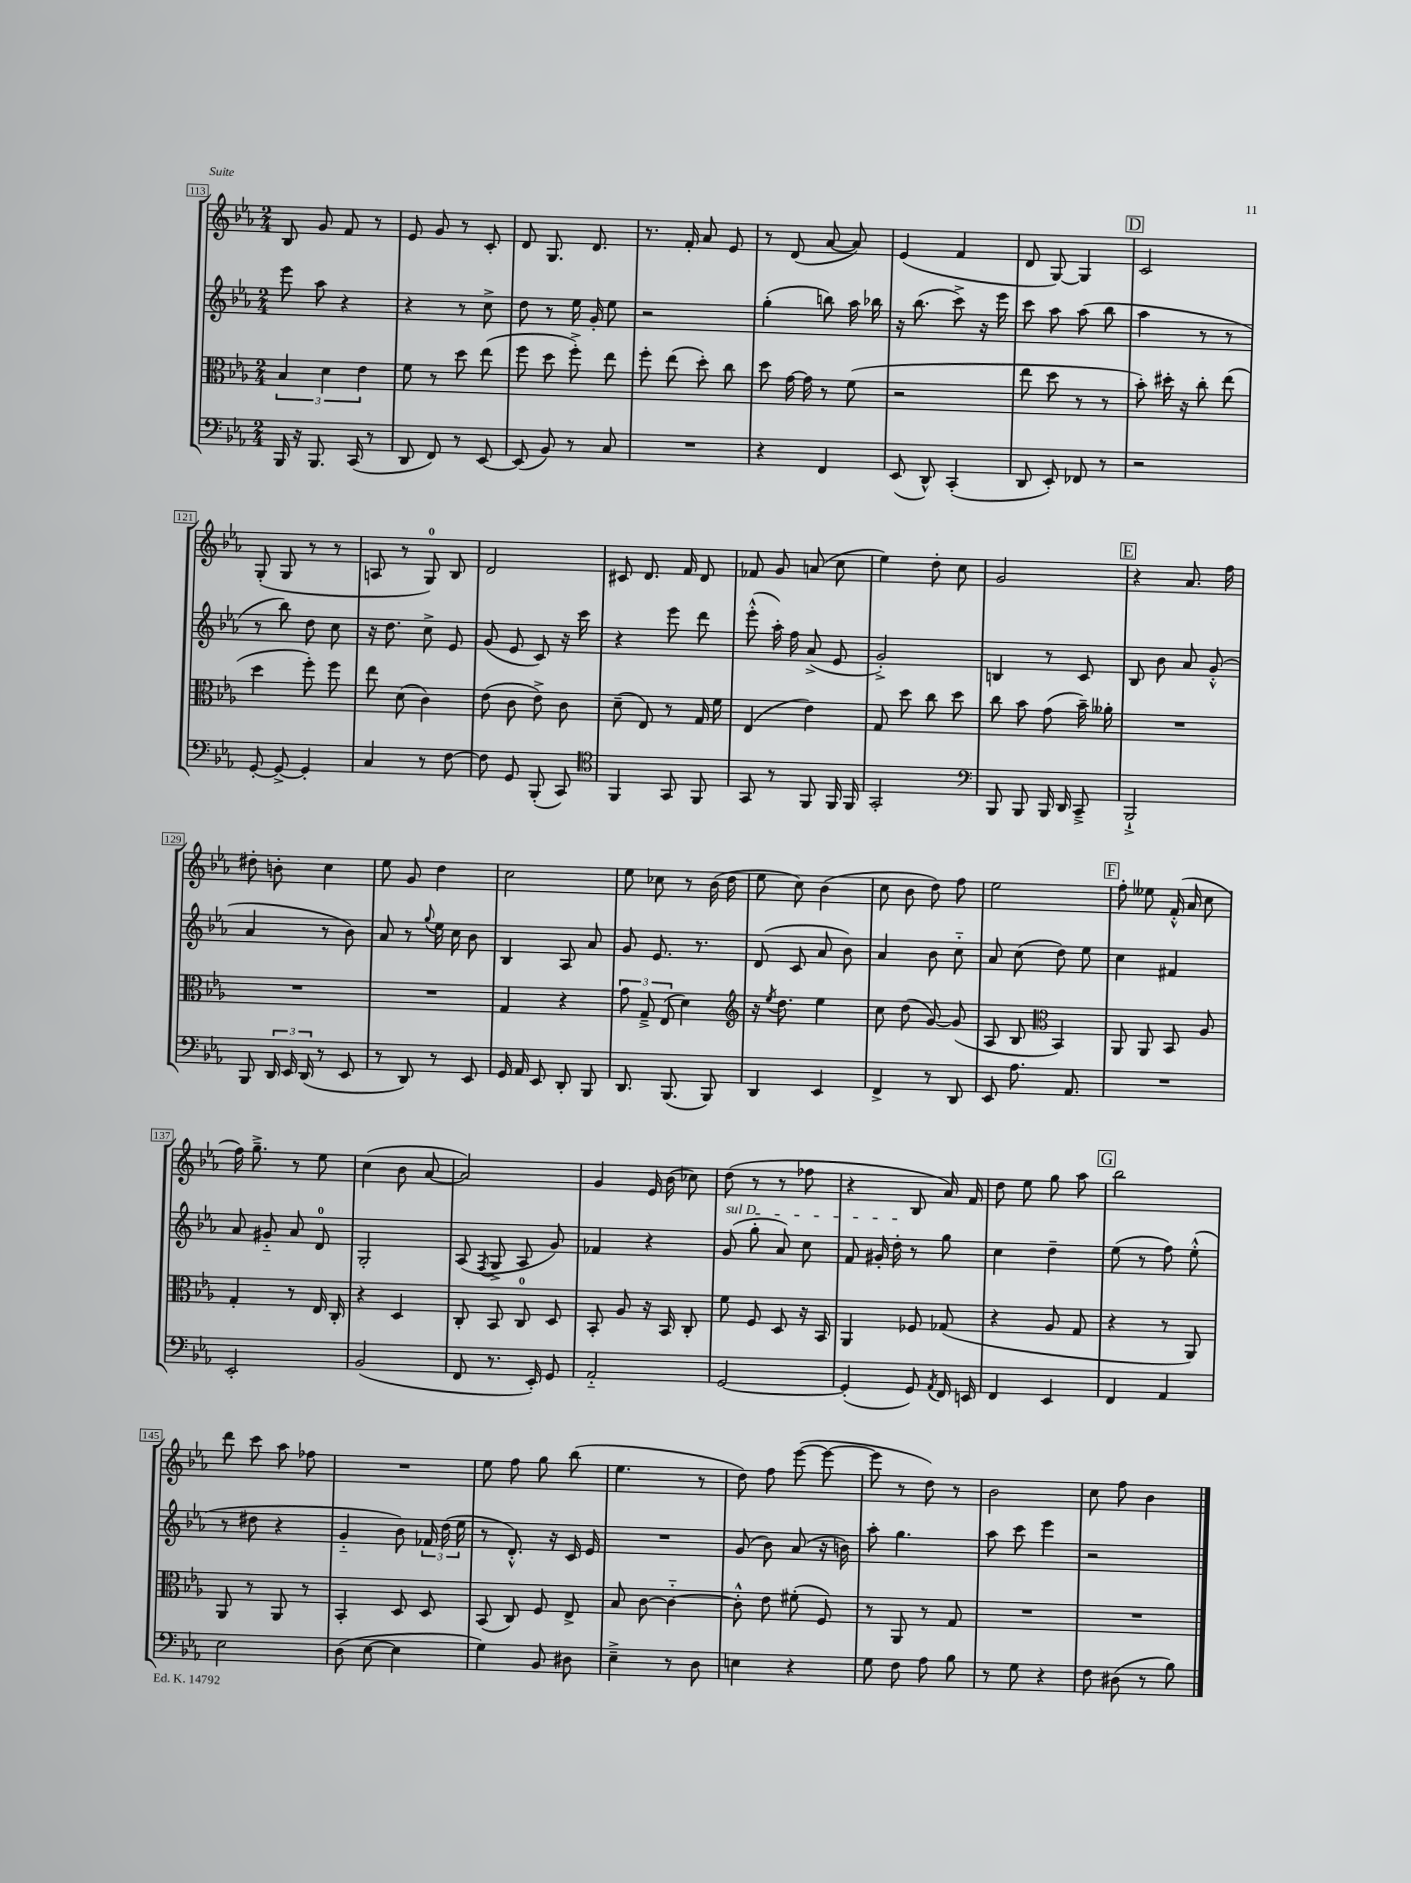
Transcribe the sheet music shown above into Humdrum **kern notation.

**kern	**kern	**kern	**kern
*staff4	*staff3	*staff2	*staff1
*clefF4	*clefC3	*clefG2	*clefG2
*k[b-e-a-]	*k[b-e-a-]	*k[b-e-a-]	*k[b-e-a-]
*M2/4	*M2/4	*M2/4	*M2/4
16BBB-/	6B-/	8eee-\	8B-/
16r	.	.	.
8.BBB-/	.	8aa-\	8g/
.	6d\	.	.
.	.	4r	8f/
(16CC/	.	.	.
.	6e-\	.	.
8r	.	.	8r
=	=	=	=
8DD/	8f\	4r	8e-/
8FF/)	8r	.	8g/
8r	8dd\	8r	8r
[8EE-/	(8ee-\	8cc^\	8c'/
=	=	=	=
(8EE-/]	8ff\	8dd\	8d/
8BB-/)	8dd\	8r	8.G/
8r	8ff'^\)	16ee-\	.
.	.	16g'/	8.d/
8C/	8ee-\	8ee-\	.
=	=	=	=
2r	8ff'\	2r	8.r
.	(8ee-\	.	.
.	.	.	16f'/
.	8dd'\)	.	8a-/
.	8cc\	.	8e-/
=	=	=	=
4r	8dd\	(4gg'\	8r
.	[16g\	.	(8d/
.	16g\]	.	.
4FF/	8r	8bb\)	[8a-/
.	(8f\	16aa-\	8a-/])
.	.	16bb-\	.
=	=	=	=
(8EE-/	2r	16r	(4e-/
.	.	(8.bb-\	.
8DD^^/)	.	.	.
(4CC'/	.	8ccc^\)	4f/
.	.	16r	.
.	.	16eee-\	.
=	=	=	=
8DD/	8ee-\	8ccc\	8d/
8EE-'/)	8dd\	8aa-\	[8G/)
8FF-/	8r	(8aa-\	4G/]
8r	8r	8bb-\	.
=	=	=	=
2r	8b-'\)	4aa-\	2c/
.	16dd#'\	.	.
.	16r	.	.
.	8cc'\	8r	.
.	(8ee-\	8r	.
=	=	=	=
[8GG'/	4dd\	8r	(8G'/
8GG^/_	.	8bb-\)	8G/
4GG'/]	8ff'\)	8dd\	8r
.	8ff\	8cc\	8r
=	=	=	=
4C/	8ee-\	16r	8A/
.	.	8.dd\	.
.	(8d\	.	8r
8r	4c\)	8cc^\	8G/)
[8F\	.	8e-/	8B-/
=	=	=	=
8F\]	(8e-\	(8g/	2d/
8GG/	8c\	8e-/	.
(8BBB-'/	8e-^\)	8c/)	.
8CC/)	8c\	16r	.
.	.	16ccc\	.
=	=	=	=
*clefC4	*	*	*
4FF/	(8d~\	4r	8c#/
.	8E-/)	.	8.d/
8GG/	8r	8eee-\	.
.	.	.	16f/
8FF/	16G/	8ddd\	8d/
.	16f\	.	.
=	=	=	=
8GG/	(4E-/	(8eee-'^^\	8f-/
8r	.	16aa-'\)	8g/
.	.	16ff\	.
8FF/	4e-\)	(8a-^/	(8a/
16FF/	.	8e-/	8cc\
16FF/	.	.	.
=	=	=	=
2GG'/	8G/	2g'^/)	4ee-\)
.	8dd\	.	.
.	8cc\	.	8dd'\
.	8dd\	.	8cc\
=	=	=	=
*clefF4	*	*	*
8BBB-/	8cc\	4B/	2g/
8BBB-/	8b-\	.	.
16BBB-/	(8g\	8r	.
16DD/	.	.	.
8CC~^/	16b-~\)	8c/	.
.	16a--'\	.	.
=	=	=	=
2BBB-`^/	2r	8B-/	4r
.	.	8b-\	.
.	.	8a-/	8.a-/
.	.	(8g'^^/	.
.	.	.	16ff\
=	=	=	=
8BBB-/	2r	4a-/	8dd#'\
24DD/	.	.	8b'\
24EE-/	.	.	.
(24DD/	.	.	.
8r	.	8r	4cc\
8EE-/	.	8b-\)	.
=	=	=	=
8r	2r	8a-/	8ee-\
8DD/)	.	8r	8g/
.	.	8qqgg/	.
8r	.	16ee-\	4dd\
.	.	16cc\	.
8EE-/	.	8b-\	.
=	=	=	=
16GG/	4G/	4B-/	2cc\
16AA-/	.	.	.
8EE-/	.	.	.
8DD'/	4r	8A-/	.
8BBB-/	.	8a-/	.
=	=	=	=
8.DD/	12g\	8g/	8ee-\
.	12G~^/	.	.
.	.	8.e-/	8cc-\
.	(12E-/	.	.
(8.BBB-/	.	.	.
.	4d\)	.	8r
.	.	8.r	.
8BBB-/)	.	.	(16b-\
.	.	.	16dd\
=	=	=	=
*	*clefG2	*	*
4DD/	16r	(8d/	8ee-\
.	8qee-/	.	.
.	8.dd\	.	.
.	.	8c/	8cc\)
4EE-/	4ee-\	8a-/	(4b-\
.	.	8b-\)	.
=	=	=	=
4FF^/	8cc\	4a-/	8cc\
.	(8dd\	.	8b-\
8r	[8g/)	8b-\	8dd\)
8DD/	(8g/]	8cc'~\	8ff\
=	=	=	=
8EE-/	8A-/	8a-/	2ee-\
8.A-\	8B-/	(8cc\	.
*	*clefC3	*	*
.	4BB-/)	8dd\)	.
8.AA-/	.	.	.
.	.	8ee-\	.
=	=	=	=
2r	8AA-/	4cc\	8ff'\
.	8AA-/	.	8ee--\
.	8BB-/	4f#/	(16f'^^/
.	.	.	16a-/
.	8A-/	.	8cc\
=	=	=	=
2EE-'/	4G'/	8a-/	16ff\)
.	.	.	8.gg~^\
.	.	8g#'~/	.
.	8r	8a-/	8r
.	16E-/	8d/	8ee-\
.	16C'/	.	.
=	=	=	=
(2BB-/	4r	2G'/	(4cc\
.	4D/	.	8b-\
.	.	.	[8a-/
=	=	=	=
8FF/	8C'/	(8A-/	2a-/])
.	.	8qF/	.
8.r	8BB-/	8G^/	.
.	8C/	8A-/	.
16EE-'/)	.	.	.
8GG/	8D/	8g/)	.
=	=	=	=
2AA-'~/	8BB-'/	4f-/	4g/
.	8A-/	.	.
.	16r	4r	16e-/
.	16BB-/	.	(16b-\
.	8C'/	.	8cc-\)
=	=	=	=
[2GG/	8f\	(8g/	(8dd\
.	8F/	8gg'\	8r
.	8D/	8a-/)	8r
.	16r	8cc\	8ff-\
.	16BB-/	.	.
=	=	=	=
(4GG'/]	4AA-/	8f/	4r
.	.	16g#'/	.
.	.	16dd'\	.
8GG/)	8F-/	8r	8B-/
8qAA-/	.	.	.
16FF/	(8G-/	8gg\	16a-/)
16EE/	.	.	16f/
=	=	=	=
4FF/	4r	4cc\	8dd\
.	.	.	8ee-\
4EE-/	8A-/	4dd~\	8gg\
.	8G/	.	8aa-\
=	=	=	=
4FF/	4r	(8ee-\	2bb-\
.	.	8r	.
4AA-/	8r	8ff\)	.
.	8AA-/)	(8ee-'^^\	.
=	=	=	=
2E-\	8AA-/	8r	8ddd\
.	8r	8dd#\	8ccc\
.	8AA-/	4r	8aa-\
.	8r	.	8ff-\
=	=	=	=
(8D\	4BB-'/	4g'~/	2r
[8E-\	.	.	.
4E-\]	8D/	8b-\)	.
.	8D/	24f-/	.
.	.	(24dd\	.
.	.	24ee-\	.
=	=	=	=
4G\)	(8BB-/	8r	8ee-\
.	8C/)	8.d'^^/)	8ff\
8BB-/	8F/	.	8gg\
.	.	16r	.
8D#\	8E-^/	16c/	(8bb-\
.	.	16e-/	.
=	=	=	=
4E-~^\	8B-/	2r	4.ee-\
.	[8c\	.	.
8r	4c'~\_	.	.
8D\	.	.	8r
=	=	=	=
4E\	8c'^^\]	(8g/	8dd\)
.	8e-\	8b-\)	8ff\
4r	(8f#'\	(8a-/	([8eee-\
.	8F/)	16r	8eee-\_
.	.	16b\)	.
=	=	=	=
8G\	8r	8aa-'\	8eee-\]
8F\	8AA-/	4.gg\	8r
8A-\	8r	.	8dd\)
8B-\	8G/	.	8r
=	=	=	=
8r	2r	8aa-\	2b-\
8G\	.	8ccc\	.
4r	.	4eee-\	.
=	=	=	=
8F\	2r	2r	8cc\
(8D#\	.	.	8ff\
8r	.	.	4b-\
8B-\)	.	.	.
==	==	==	==
*-	*-	*-	*-
